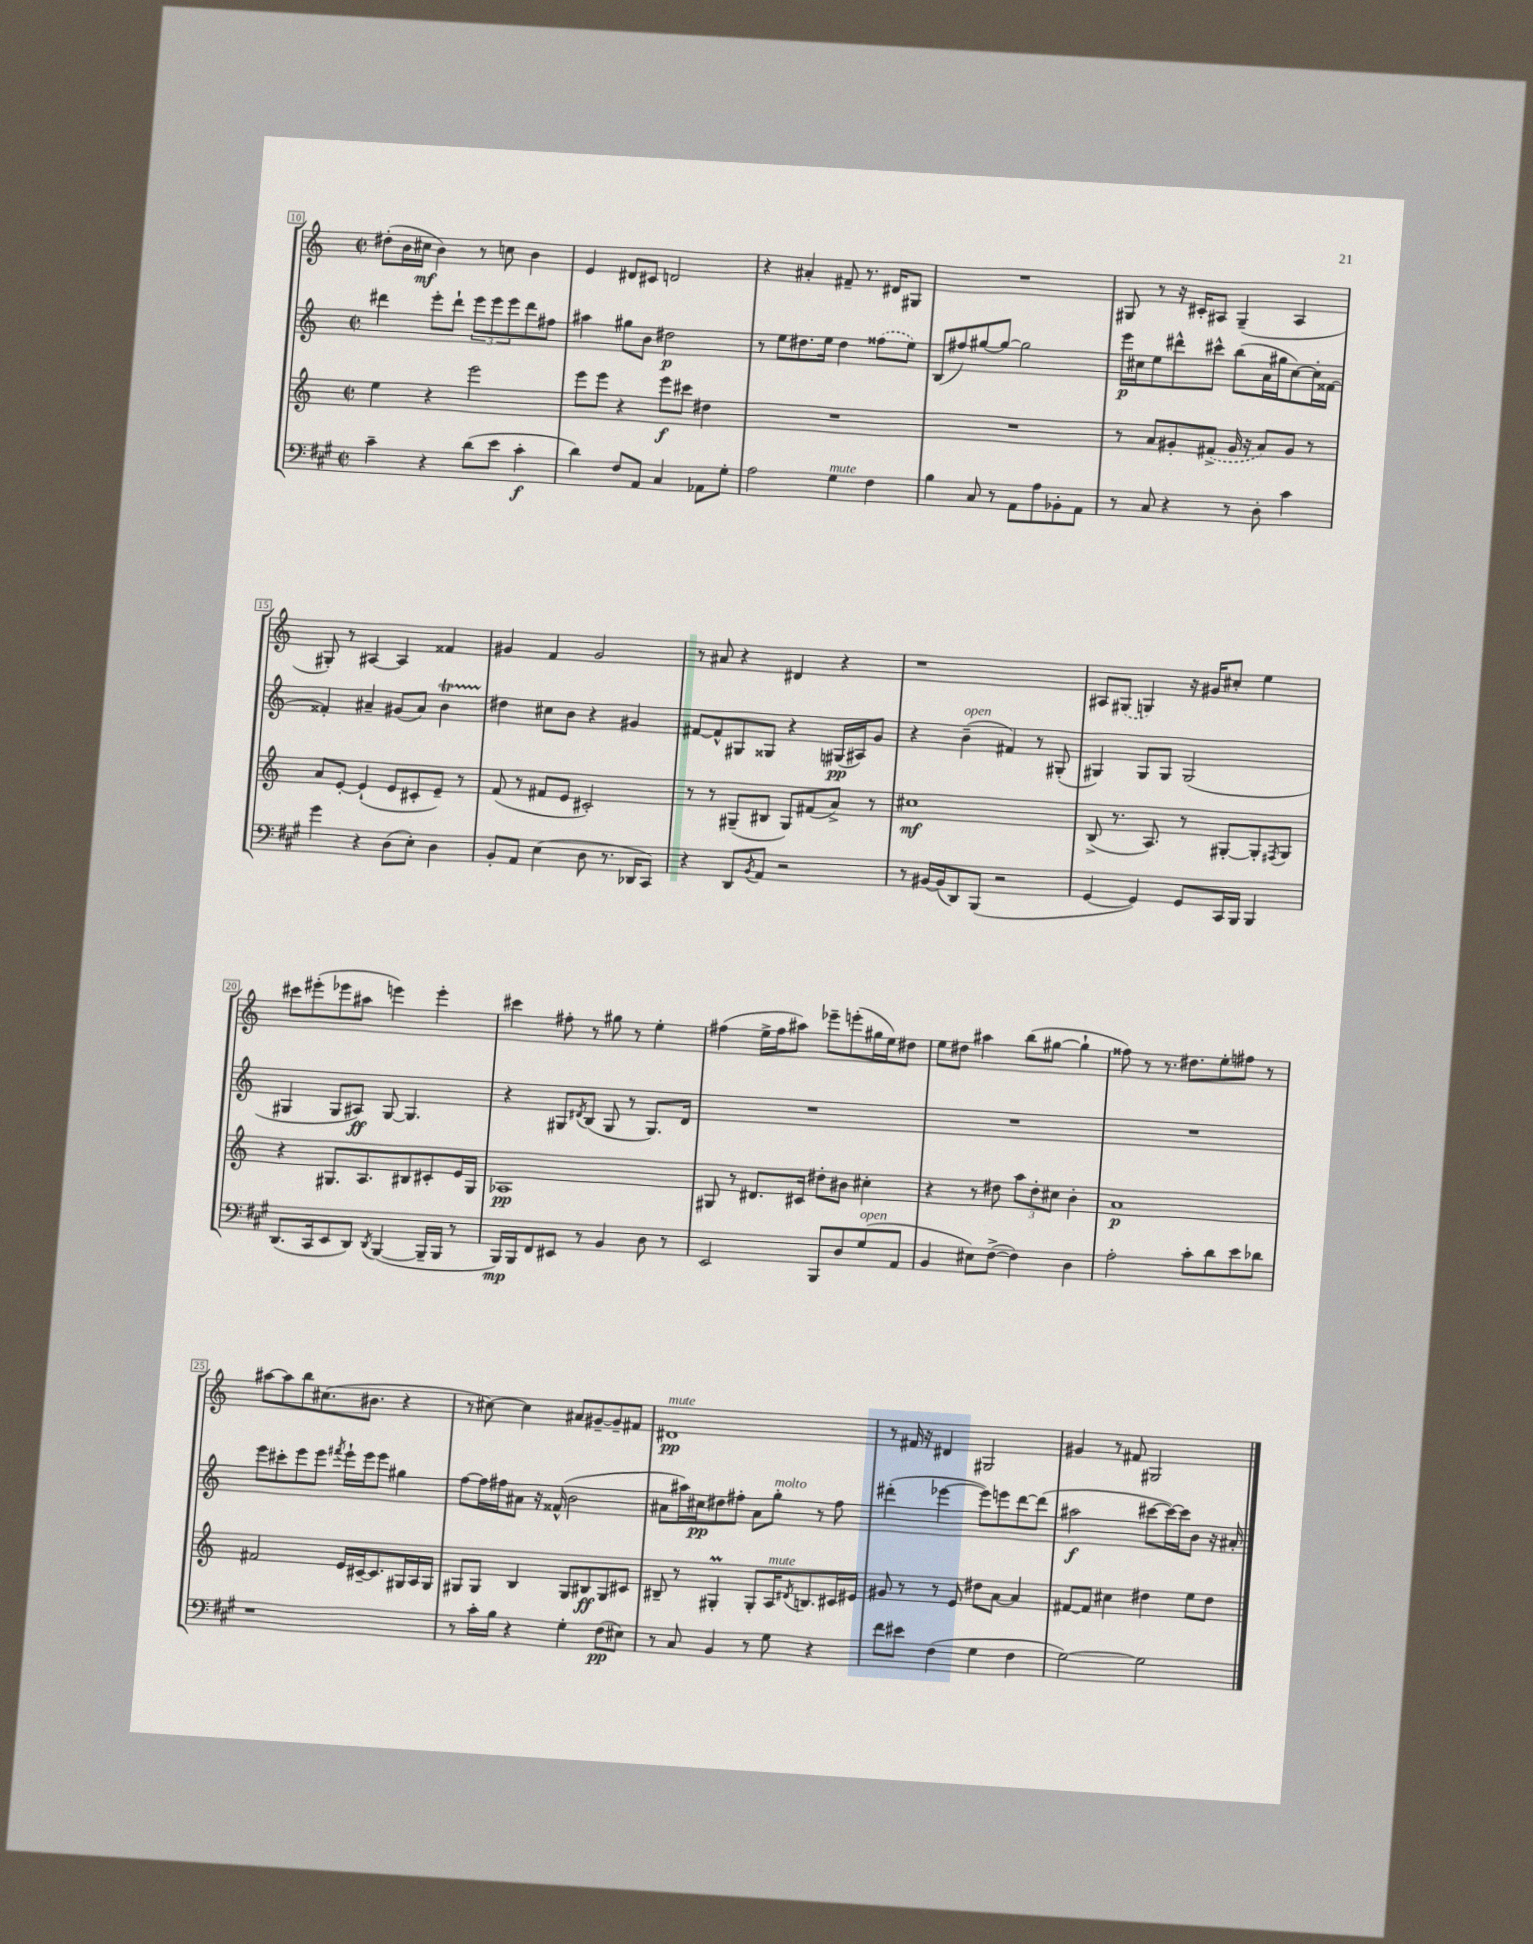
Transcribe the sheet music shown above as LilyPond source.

<<
\new StaffGroup <<
\new Staff = "s0" {
    \clef treble \key c \major \defaultTimeSignature \time 2/2
    dis''8-.( b'16 cis''16\mf b'4) r8 c''8 b'4 |
    e'4 dis'8 cis'8 d'2 |
    r4 ais'4-. fis'8-- r8. dis'16 gis8 |
    R1 |
    gis8 r8 r16 cis'16-. ais8 gis4--( ais4 |
    gis8-.) r8 ais4~ ais4 fisis'4 |
    gis'4 f'4 gis'2 |
    r8 ais'8 r4 dis'4 r4 |
    r1 |
    ais8 \once \slurDashed gis8( g4) r16 gis'16 cis''8-. e''4 |
    cis'''8 eis'''8-.( ees'''8 ais''8 e'''4) e'''4-. |
    cis'''4 fis''8-. r8 gis''8 r8 e''4-. |
    fis''4( e''16-> fis''16 ais''8) ees'''8-- e'''8-.( gis''16 e''16) dis''8 |
    e''8 dis''8 ais''4 b''8( gis''8~ gis''4-! |
    fisis''8) r8 r8. dis''8. e''8-. fis''8 r8 |
    ais''8~ ais''8 b''8 cis''8.( bis'8. r4 |
    r8 cis''8~) cis''4 ais'8 gis'8~-- gis'8-- fis'8 |
    dis'1\pp^\markup { \italic "mute" } |
    r8 fis'16 r16 dis'4 gis2 |
    gis'4 r8 fis'8 gis2 \bar "|." |
}
\new Staff = "s1" {
    \clef treble \key c \major \defaultTimeSignature \time 2/2
    dis'''4 e'''8-. dis'''8-! \tuplet 3/2 { e'''8 e'''8 e'''8 } dis'''8 fis''8 |
    ais''4 gis''8 b'8 dis''2\p |
    r8 e''8 dis''8. e''16 dis''4 \once \slurDashed fisis''8( e''8) |
    b8( fis''8) gis''8~ gis''8~ gis''2 |
    e'''16\p cis''16 e''8 dis'''8-^ cis'''8-^ b''8( a'16 gis''16 cis''8~) cis''16-. fisis'16~ |
    fisis'4-. ais'4-- gis'8( ais'8) b'4\startTrillSpan |
    dis''4\stopTrillSpan cis''8 b'8 r4 gis'4 |
    fis'8~ fis'8-^ gis8 gisis8 r4 gis16\pp( ais16) g'8 |
    r4 b'4--^\markup { \italic "open" }( fis'4) r8 gis8-.( |
    gis4) gis8 gis8 gis2( |
    gis4 gis8 ais8\ff) gis8~ gis4. |
    r4 gis8 \acciaccatura { dis'8 } b8( gis8 r8 gis8.) dis'16 |
    R1 |
    R1 |
    R1 |
    e'''8 cis'''8-. e'''8 e'''8 \acciaccatura { fis'''8 } e'''16-! e'''16 e'''8 gis''4 |
    f''8~ f''16 fis''16 ais'8 r16 fisis'16-^( b'2 |
    ais'8 ais''16) cis''16\pp dis''8 fis''8-. ais'8 g''8-.^\markup { \italic "molto" } r8 fis''8 |
    dis'''4-.( ees'''4~ ees'''8) e'''8 dis'''8~ dis'''8( |
    ais''2\f cis'''8~ cis'''16~) cis'''16 b'8 r16 ais'16-. \bar "|." |
}
\new Staff = "s2" {
    \clef treble \key c \major \defaultTimeSignature \time 2/2
    e''4 r4 e'''2 |
    e'''8 e'''8 r4 e'''8\f cis'''8 dis''4 |
    R1 |
    R1 |
    r8 a'8 gis'8-. \once \slurDashed fis'8->( gis'16 r16 a'8) gis'8 r8 |
    a'8 e'8~-. e'4-!( e'8 cis'8-. e'8--) r8 |
    f'8( r8 fis'8 e'8 cis'2-.) |
    r8 r8 gis8--( bis8 gis8) fis'8( a'8->) r8 |
    cis''1\mf |
    b8->( r8. a8.) r8 gis8~-. gis8-. \acciaccatura { fis8 } gis8 |
    r4 gis8. a8. bis8 cis'8-. e'16 gis16 |
    aes1\pp |
    gis8 r8 dis'8. cis'16 dis''8-. bis'8 cis''4-. |
    r4 r8 dis''8 \tuplet 3/2 { a''8 dis''8-. cis''8 } b'4-. |
    a'1\p |
    fis'2 e'16 cis'16~-- cis'8. gis16 a16 gis16 |
    gis8 gis8 b4 gis8 bis8\ff gis8 cis'8 |
    bis8-- r8 gis4-.\prall gis8-. a16^\markup { \italic "mute" } \acciaccatura { dis'8 } b8. cis'16 eis'16 |
    gis'8 r8 r8 e'8 dis''8 a'8~ a'4 |
    fis'8~ fis'8 cis''4 dis''4 e''8 dis''8 \bar "|." |
}
\new Staff = "s3" {
    \clef bass \key a \major \defaultTimeSignature \time 2/2
    cis'4-- r4 d'8( e'8 cis'4-.\f |
    d'4) fis8 a,8 cis4 aes,8 gis8-. |
    a2 gis4^\markup { \italic "mute" } fis4 |
    b4 cis8 r8 a,8 a8 bes,8-. a,8 |
    r8 cis8 r4 r8 d8-. cis'4 |
    gis'4 r4 d8( e8-.) d4 |
    b,8-. a,8 e4( d8 r8. des,16 cis,8) |
    r4 d,8 \acciaccatura { b,8 } a,8 r2 |
    r8 bis,16~ bis,16( d,8) b,,8( r2 |
    gis,4~ gis,4) gis,8 cis,16 b,,16 b,,4 |
    d,8.( cis,16 e,8 d,8) \acciaccatura { d,8 } b,,4~( b,,16-- b,,16 r8 |
    b,,16\mp) b,,16 fis,8 eis,8 r8 b,4 d8 r8 |
    e,2 b,,8 d8 gis8^\markup { \italic "open" }( a,8 |
    b,4 eis8) fis8~->( fis4) d4 |
    a2-. cis'8-. d'8 e'8 des'8 |
    r1 |
    r8 cis'16-. b16 r4 gis4-. fis8\pp( eis8) |
    r8 cis8 b,4 r8 gis8 r4 |
    fis'8 eis'8 fis4( gis4 fis4 |
    gis2~) gis2 \bar "|." |
}
>>
>>
\layout { \context { \Score currentBarNumber = #10 \override BarNumber.stencil = #(make-stencil-boxer 0.1 0.3 ly:text-interface::print) } }
